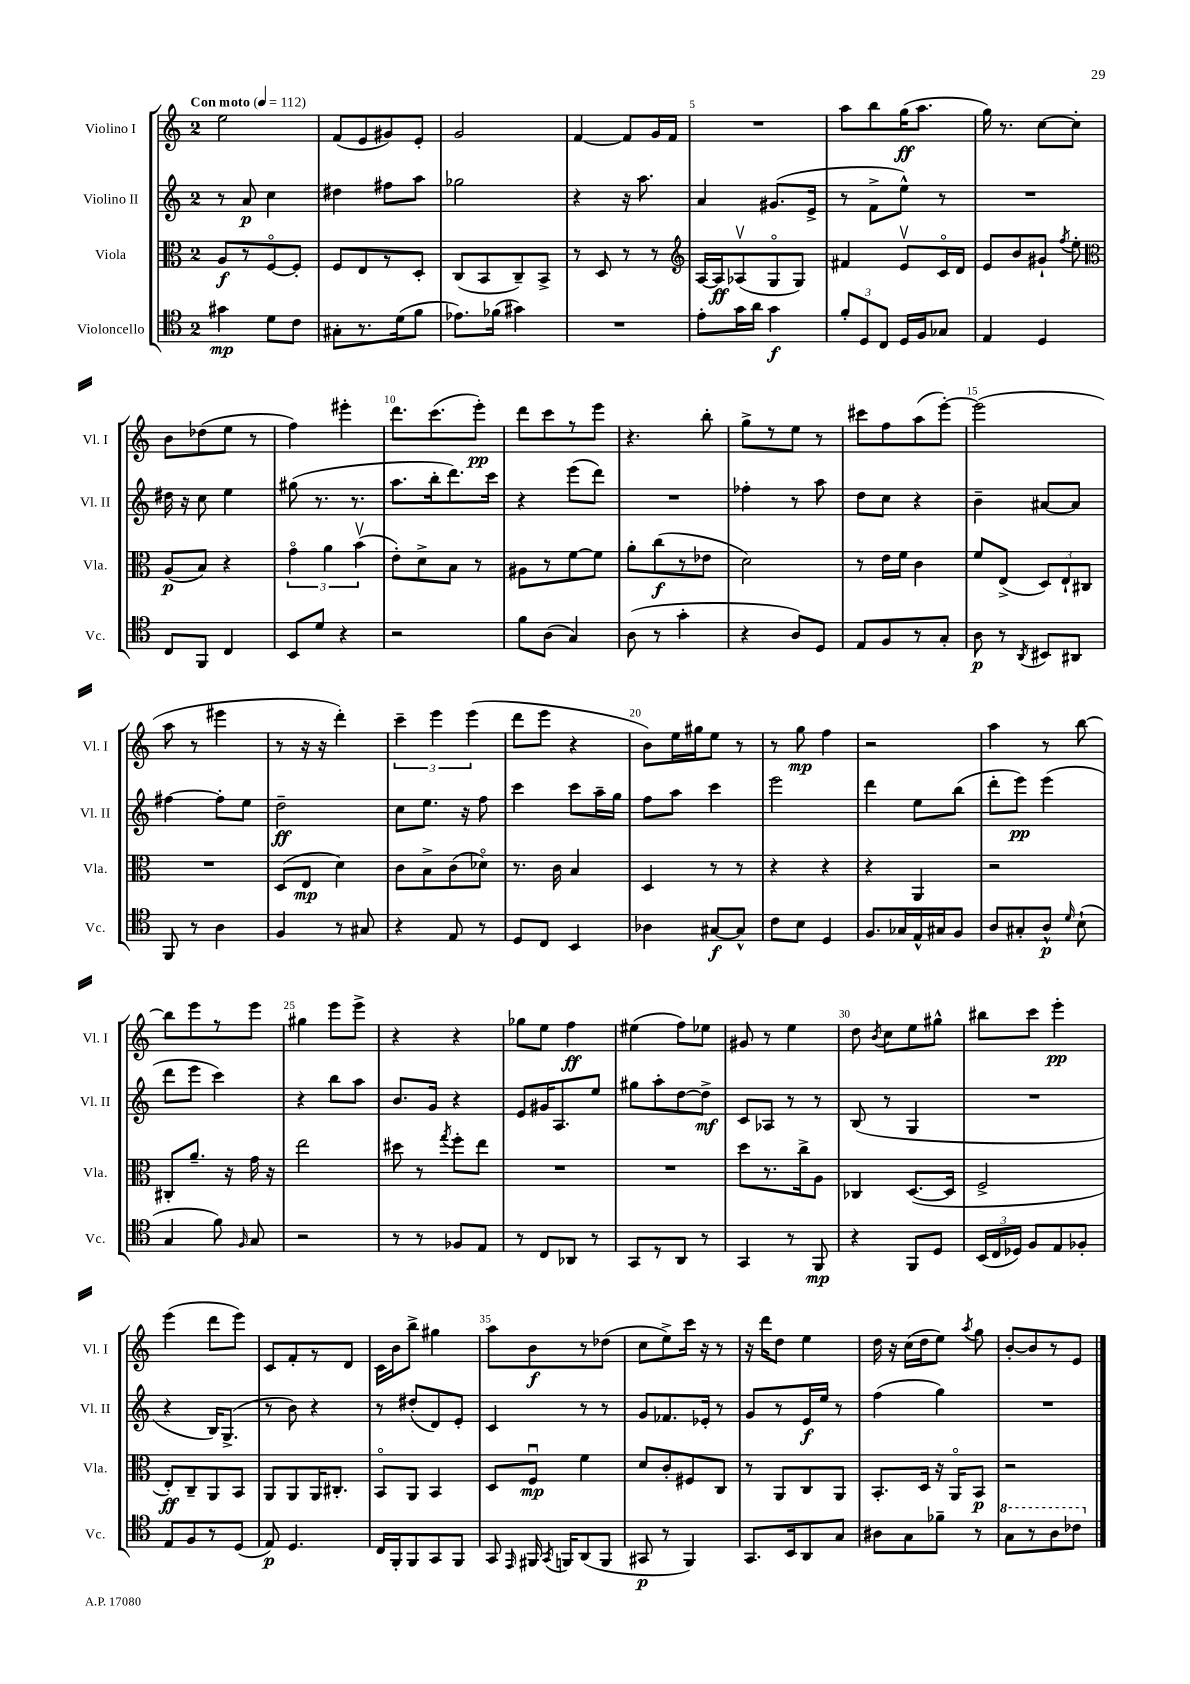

**kern	**kern	**kern	**kern
*staff4	*staff3	*staff2	*staff1
*clefC4	*clefC3	*clefG2	*clefG2
*k[]	*k[]	*k[]	*k[]
*M2/4	*M2/4	*M2/4	*M2/4
*MM112	*MM112	*MM112	*MM112
4g#	8A	8r	2ee
.	8r	8a	.
8d	[8Fo	4cc	.
8c	8F']	.	.
=	=	=	=
8G#'	8F	4dd#	(8f
8.r	8E	.	8e
.	8r	8ff#	8g#)
(16d	.	.	.
8f	8D'	8aa	8e'
=	=	=	=
8.e-)	(8C	2gg-	2g
.	8BB	.	.
(16f-	.	.	.
4g#)	8C~)	.	.
.	8BB^	.	.
=	=	=	=
2r	8r	4r	[4f
.	8D	.	.
.	8r	16r	8f]
.	.	8.aa	.
.	8r	.	16g
.	.	.	16f
=	=	=	=
*	*clefG2	*	*
8e'	[16A	4a	2r
.	16A]	.	.
16g	(8A-v	.	.
16a	.	.	.
4g	8Go	(8.g#	.
.	8G)	.	.
.	.	16e^	.
=	=	=	=
12f'	4f#	8r	8aa
12D	.	.	.
.	.	8f^	8bb
12C	.	.	.
16D	8ev	8ee^^)	(16gg
16F	.	.	8.aa
8G-	16co	8r	.
.	16d	.	.
=	=	=	=
4E	8e	2r	16gg)
.	.	.	8.r
.	8b	.	.
4D	8g#`	.	[8cc
.	8qff	.	.
.	8ee'	.	8cc']
=	=	=	=
*	*clefC3	*	*
8C	(8A	16dd#	8b
.	.	16r	.
8FF	8B)	8cc	(8dd-
4C	4r	4ee	8ee
.	.	.	8r
=	=	=	=
8BB	6go	(8gg#	4ff)
8d	.	8.r	.
.	6a	.	.
4r	.	.	4eee#'
.	.	8.r	.
.	(6bv	.	.
=	=	=	=
2r	8e')	8.aa	8.ddd
.	8d^	.	.
.	.	16bb'	(8.ccc
.	8B	8.ddd)	.
.	8r	.	8eee')
.	.	16ccc	.
=	=	=	=
8f	8A#	4r	8ddd
(8A	8r	.	8ccc
4G)	[8f	(8eee	8r
.	8f]	8ddd)	8eee
=	=	=	=
(8A	8a'	2r	4.r
8r	(8cc	.	.
4g'	8r	.	.
.	8e-	.	8bb'
=	=	=	=
4r	2d)	4ff-'	8gg^
.	.	.	8r
8A)	.	8r	8ee
8D	.	8aa	8r
=	=	=	=
8E	8r	8dd	8ccc#
8F	16e	8cc	8ff
.	16f	.	.
8r	4c	4r	(8aa
8G'	.	.	[8eee')
=	=	=	=
8A	8f	4b~	(2eee]
8r	(8E^	.	.
8qAA	.	.	.
8BB#	12D)	[8a#	.
.	12E`	.	.
8AA#	.	8a#]	.
.	12C#	.	.
=	=	=	=
8FF	2r	[4ff#	8aa
8r	.	.	8r
4A	.	8ff#']	4eee#
.	.	8ee	.
=	=	=	=
4F	(8D	2dd~	8r
.	8E	.	16r
.	.	.	16r
8r	4d)	.	4ddd')
8G#	.	.	.
=	=	=	=
4r	8c	8cc	6ccc~
.	8B^	8.ee	.
.	.	.	6eee
8E	(8c	.	.
.	.	16r	.
.	.	.	(6eee
8r	8d-o)	8ff	.
=	=	=	=
8D	8.r	4ccc	8ddd
8C	.	.	8eee
.	16c	.	.
4BB	4B	8ccc	4r
.	.	16aa~	.
.	.	16gg	.
=	=	=	=
4A-	4D	8ff	8b)
.	.	8aa	16ee
.	.	.	16gg#
[8G#	8r	4ccc	8ee
8G#^^]	8r	.	8r
=	=	=	=
8c	4r	2eee	8r
8B	.	.	8gg
4D	4r	.	4ff
=	=	=	=
8.F	4r	4ddd	2r
16G-	.	.	.
16E^^	4AA	8ee	.
16G#	.	.	.
8F	.	(8bb	.
=	=	=	=
8A	2r	8ddd'	4aa
8G#'	.	8eee)	.
8A^^	.	(4eee	8r
16qqd	.	.	.
(8B`	.	.	[8bb
=	=	=	=
4G	8C#'	8ddd	8bb]
.	8.a~	8eee	8eee
8f)	.	4ccc)	8r
.	16r	.	.
16qqF	.	.	.
8G	16g	.	8eee
.	16r	.	.
=	=	=	=
2r	2ee	4r	4gg#
.	.	8bb	8eee
.	.	8aa	8eee^
=	=	=	=
8r	8dd#	8.b	4r
8r	8r	.	.
.	.	16g	.
.	8qgg	.	.
8F-	8ff'	4r	4r
8E	8ee	.	.
=	=	=	=
8r	2r	8e	8gg-
8C	.	16g#	8ee
.	.	8.A	.
8AA-	.	.	4ff
8r	.	8ee	.
=	=	=	=
8GG	2r	8gg#	(4ee#
8r	.	8aa'	.
8AA	.	[8dd	8ff)
8r	.	8dd^]	8ee-
=	=	=	=
4GG	8dd	8c	8g#
.	8.r	8A-	8r
8r	.	8r	4ee
.	16cc^	.	.
8FF	8A	8r	.
=	=	=	=
4r	4C-	(8B	8dd
.	.	.	8qb
.	.	8r	8cc
8FF	([8.D	4G	8ee
8D	.	.	8gg#^^
.	16D]	.	.
=	=	=	=
(24BB	2F^	2r	8bb#
24C	.	.	.
24D-)	.	.	.
8F	.	.	8ccc
8E	.	.	4eee'
8F-'	.	.	.
=	=	=	=
8E	8E')	4r	(4eee
8F	8C~	.	.
8r	8AA	16B)	8ddd
.	.	(8.G^	.
(8D	8BB	.	8eee)
=	=	=	=
8E)	8AA	8r	8c
4.D	8AA	8b)	8f'
.	16AA	4r	8r
.	8.C#'	.	.
.	.	.	8d
=	=	=	=
16C	8BBo	8r	16c
16FF'	.	.	16b
8FF	8AA	(8dd#'	8bb^
8GG	4BB	8d)	4gg#
8FF	.	8e'	.
=	=	=	=
8GG	8D	4c	8aa
16qqEE	.	.	.
16FF#	8Fu	.	8b
8qGG	.	.	.
16FF	.	.	.
(8AA	4f	8r	8r
8FF	.	8r	(8dd-
=	=	=	=
8GG#	8d	8g	8cc
8r	8c'	8.f-	8ee^)
4FF)	8F#	.	16ccc
.	.	16e-'	16r
.	8C	8r	8r
=	=	=	=
8.GG	8r	8g	16r
.	.	.	16ddd
.	8AA	8r	8dd
16BB	.	.	.
8AA	8C	16e	4ee
.	.	16ee	.
8G	8AA	8r	.
=	=	=	=
8A#	8.BB'	(4ff	16dd
.	.	.	16r
8G	.	.	(16cc
.	16D	.	16dd
8f-~	16r	4gg)	8ee)
.	16AAo	.	.
.	.	.	8qaa
8r	8BB	.	8gg
=	=	=	=
8g	2r	2r	[8b'
8r	.	.	8b]
8a	.	.	8r
8cc-	.	.	8e
==	==	==	==
*-	*-	*-	*-
